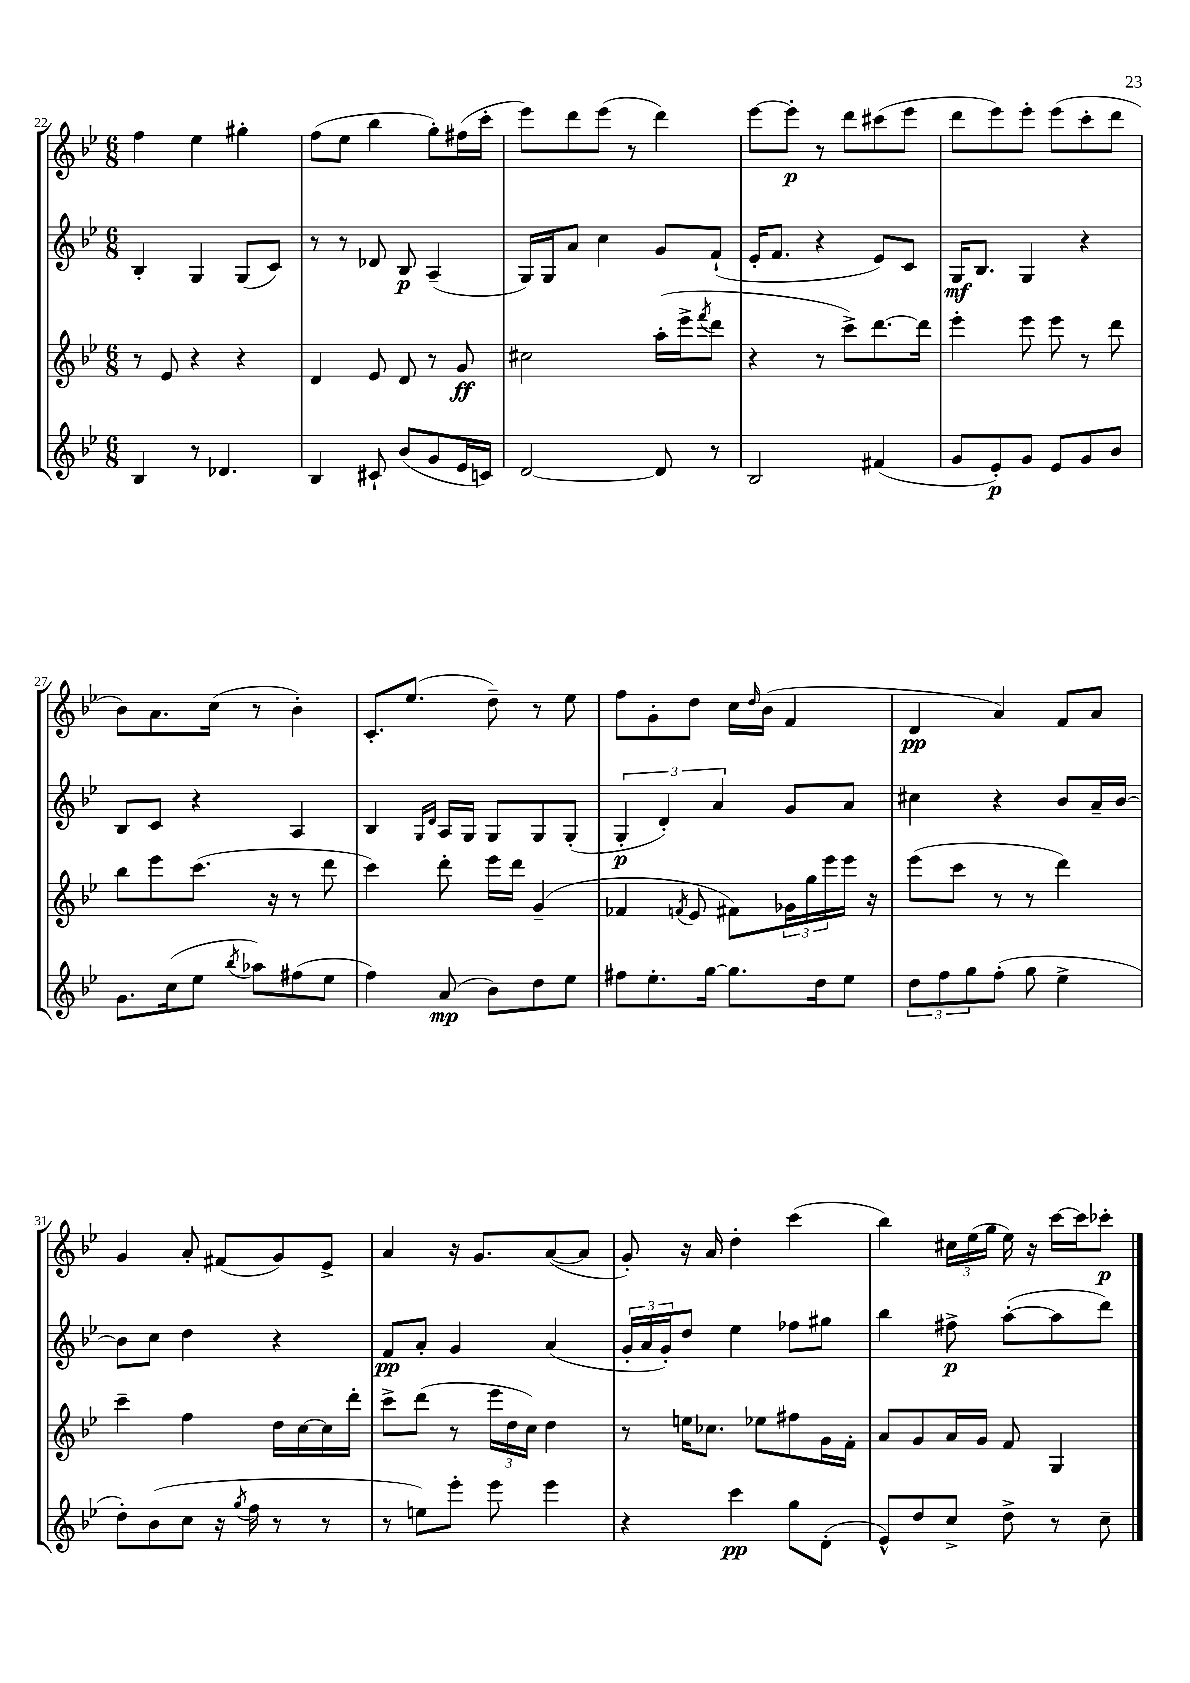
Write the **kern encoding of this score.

**kern	**kern	**kern	**kern
*staff4	*staff3	*staff2	*staff1
*clefG2	*clefG2	*clefG2	*clefG2
*k[b-e-]	*k[b-e-]	*k[b-e-]	*k[b-e-]
*M6/8	*M6/8	*M6/8	*M6/8
4B-/	8r	4B-'/	4ff\
.	8e-/	.	.
8r	4r	4G/	4ee-\
4.d-/	.	.	.
.	4r	(8G/L	4gg#'\
.	.	8c/J)	.
=	=	=	=
4B-/	4d/	8r	(8ff\L
.	.	8r	8ee-\J
8c#`/	8e-/	8d-/	4bb-\
(8b-/L	8d/	8B-/	.
8g/	8r	(4A~/	8gg'\L)
16e-/L	8g/	.	(16ff#\L
16c/JJ)	.	.	16ccc'\JJ
=	=	=	=
[2d/	2cc#\	16G/LL)	8eee-\L)
.	.	16G/J	.
.	.	8a/J	8ddd\
.	.	4cc\	(8eee-\J
.	.	.	8r
8d/]	(16aa'\LL	8g/L	4ddd\)
.	16eee-^\J	.	.
.	8qfff/	.	.
8r	8ddd\J	(8f`/J	.
=	=	=	=
2B-/	4r	16e-'/LK	[8eee-\L
.	.	8.f/J	.
.	.	.	8eee-'\]J
.	8r	4r	8r
.	8ccc^\L)	.	8ddd\L
(4f#/	[8.ddd\	8e-/L)	(8ccc#\
.	.	8c/J	8eee-\J
.	16ddd\]Jk	.	.
=	=	=	=
8g/L	4eee-'\	16G/LK	8ddd\L
.	.	8.B-/J	.
8e-'/)	.	.	8eee-\)
8g/J	8eee-\	4G/	8eee-'\J
8e-/L	8eee-\	.	(8eee-\L
8g/	8r	4r	8ccc'\
8b-/J	8ddd\	.	8ddd\J
=	=	=	=
8.g\L	8bb-\L	8B-/L	8b-\L)
.	8eee-\	8c/J	8.a\
(16cc\k	.	.	.
8ee-\J	(8.ccc\J	4r	.
.	.	.	(16cc\Jk
8qbb-/	.	.	.
8aa-\L)	.	.	8r
.	16r	.	.
(8ff#\	8r	4A/	4b-'\)
8ee-\J	8ddd\	.	.
=	=	=	=
4ff\)	4ccc\)	4B-/	8.c'/L
.	.	.	(8.ee-/J
.	.	16qqG/LL	.
.	.	16qqd/JJ	.
(8a/	8ddd'\	16A/LL	.
.	.	16G/JJ	.
8b-\L)	16eee-\LL	8G/L	8dd~\)
.	16ddd\JJ	.	.
8dd\	(4g~/	8G/	8r
8ee-\J	.	(8G'/J	8ee-\
=	=	=	=
8ff#\L	4f-/	6G'/	8ff\L
8.ee-'\	.	.	8g'\
.	.	6d'/)	.
.	8qf/	.	.
.	8e-/	.	8dd\J
[16gg\Jk	.	.	.
.	.	6a/	.
8.gg\]L	8f#\L)	.	16cc\LL
.	.	.	16qqdd/
.	.	.	(16b-\JJ
.	24g-\L	8g/L	4f/
.	24gg\	.	.
16dd\k	.	.	.
.	24eee-\	.	.
8ee-\J	16eee-\JJ	8a/J	.
.	16r	.	.
=	=	=	=
12dd\L	(8eee-\L	4cc#\	4d/
12ff\	.	.	.
.	8ccc\J	.	.
12gg\	.	.	.
(8ff'\J	8r	4r	4a/)
8gg\	8r	.	.
4ee-^\	4ddd\)	8b-/L	8f/L
.	.	16a~/L	8a/J
.	.	[16b-/JJ	.
=	=	=	=
8dd'\L)	4ccc~\	8b-\]L	4g/
(8b-\	.	8cc\J	.
8cc\J	4ff\	4dd\	8a'/
16r	.	.	(8f#/L
8qgg/	.	.	.
16ff\	.	.	.
8r	16dd\LL	4r	8g/)
.	[16cc\	.	.
8r	16cc\]	.	8e-^/J
.	16ddd'\JJ	.	.
=	=	=	=
8r	8ccc^\L	8f/L	4a/
8ee\L)	(8ddd\J	8a'/J	.
8eee-'\J	8r	4g/	16r
.	.	.	8.g/L
8eee-\	24eee-\LL	.	.
.	24dd\	.	.
.	24cc\JJ)	.	.
4eee-\	4dd\	(4a/	([8a/
.	.	.	8a/]J
=	=	=	=
4r	8r	24g'/LL	8g'/)
.	.	24a/	.
.	.	24g'/J)	.
.	16ee\LK	8dd/J	16r
.	8.cc-\J	.	16a/
4ccc\	.	4ee-\	4dd'\
.	8ee-\L	.	.
8gg\L	8ff#\	8ff-\L	(4ccc\
(8d'\J	16g\L	8gg#\J	.
.	16f'\JJ	.	.
=	=	=	=
8e-^^/L)	8a/L	4bb-\	4bb-\)
8dd/	8g/	.	.
8cc^/J	16a/L	8ff#^\	24cc#\LL
.	.	.	(24ee-\
.	16g/JJ	.	.
.	.	.	24gg\JJ
8dd^\	8f/	([8aa'\L	16ee-\)
.	.	.	16r
8r	4G/	8aa\]	[16ccc\LL
.	.	.	16ccc\]J
8cc~\	.	8ddd\J)	8ccc-'\J
==	==	==	==
*-	*-	*-	*-
